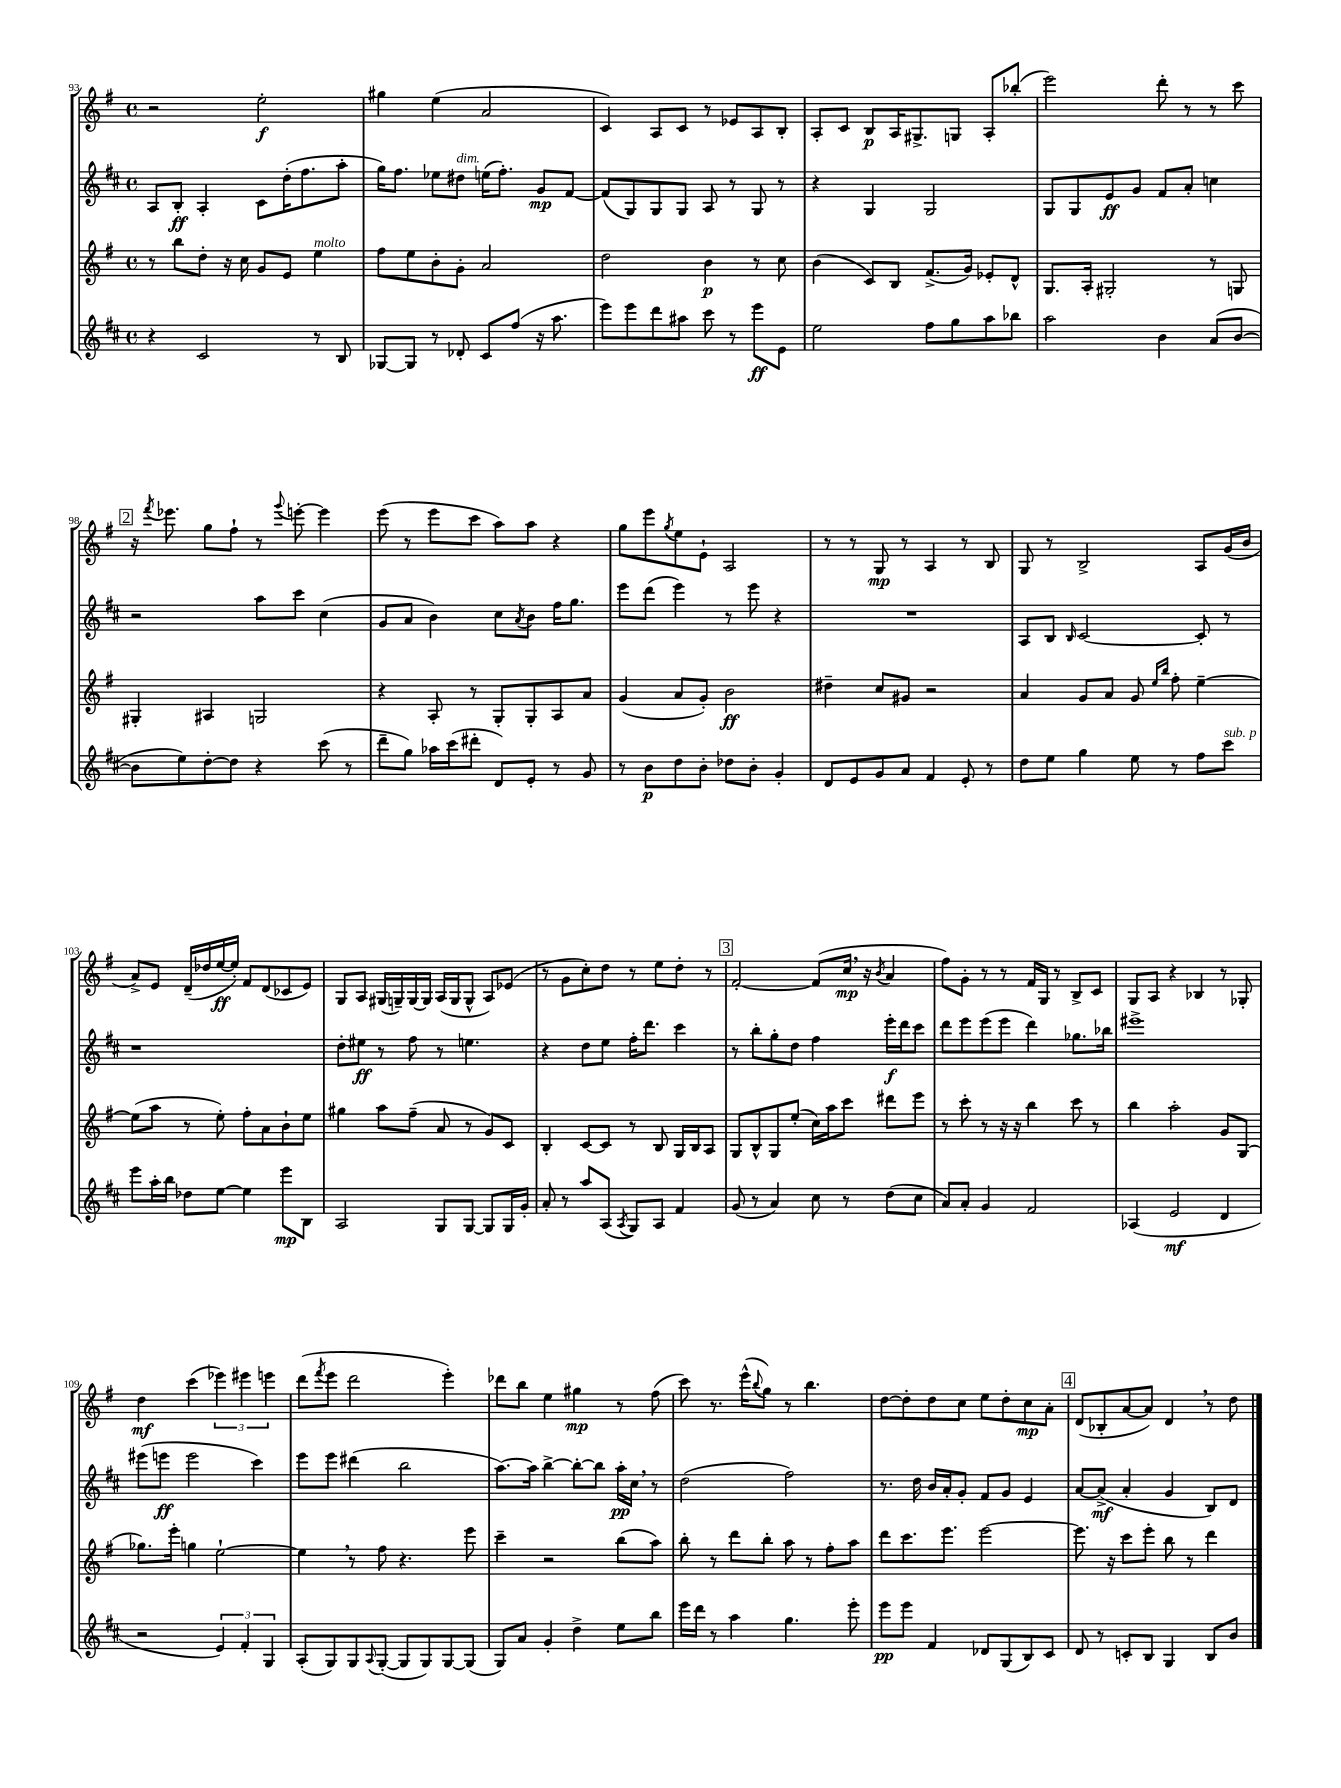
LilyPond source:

<<
\new StaffGroup <<
\new Staff = "s0" {
    \clef treble \key g \major \defaultTimeSignature \time 4/4
    r2 e''2-.\f |
    gis''4 e''4( a'2 |
    c'4) a8 c'8 r8 ees'8 a8 b8-. |
    a8-. c'8 b8\p a16 gis8.-> g8 a8-. bes''8-.( |
    e'''2) d'''8-. r8 r8 c'''8 |
    \mark \markup { \box "2" } r16 \acciaccatura { fis'''8 } ees'''8. g''8 fis''8-! r8 \appoggiatura { g'''8 } e'''8~-. e'''4 |
    e'''8( r8 e'''8 c'''8 a''8) a''8 r4 |
    g''8 e'''8 \acciaccatura { g''8 } e''8 e'8-! a2 |
    r8 r8 g8\mp r8 a4 r8 b8 |
    g8 r8 b2-> a8 g'16( b'16 |
    a'8->) e'8 d'16--( des''16 e''16~\ff e''16-.) fis'8 d'8( ces'8 e'8) |
    g8 a8 gis16( g16--) g16~ g16 a16( g16 g8-^ a8) ees'8( |
    r8 g'8 c''8-.) d''8 r8 e''8 d''8-. r8 |
    \mark \markup { \box "3" } fis'2~-. fis'8( c''16\mp \breathe r16 \acciaccatura { b'8 } a'4 |
    fis''8) g'8-. r8 r8 fis'16 g16 r8 b8-> c'8 |
    g8 a8 r4 bes4 r8 ges8-. |
    d''4\mf c'''4( \tuplet 3/2 { ees'''4) eis'''4 e'''4 } |
    d'''8( \acciaccatura { fis'''8 } e'''8 d'''2 e'''4-.) |
    des'''8 b''8 e''4 gis''4\mp r8 fis''8( |
    c'''8) r8. e'''16-^( \appoggiatura { b''8 } g''8) r8 b''4. |
    d''8~ d''8-. d''8 c''8 e''8 d''8-. c''8\mp a'8-. |
    \mark \markup { \box "4" } d'8( bes8-. a'8~ a'8) d'4 \breathe r8 d''8 \bar "|." |
}
\new Staff = "s1" {
    \clef treble \key d \major \defaultTimeSignature \time 4/4
    a8 b8-.\ff a4-. cis'8 d''16-.( fis''8. a''8-. |
    g''16) fis''8. ees''8 dis''8^\markup { \italic "dim." } e''16( fis''8.-.) g'8\mp fis'8~ |
    fis'8( g8) g8 g8 a8 r8 g8 r8 |
    r4 g4 g2 |
    g8 g8 e'8\ff g'8 fis'8 a'8-. c''4 |
    \mark \markup { \box "2" } r2 a''8 cis'''8 cis''4( |
    g'8 a'8 b'4) cis''8 \acciaccatura { a'8 } b'8 fis''16 g''8. |
    e'''8 d'''8( e'''4) r8 e'''8 r4 |
    R1 |
    a8 b8 \grace { b16 } cis'2~ cis'8-. r8 |
    r1 |
    d''8-. eis''8\ff r8 fis''8 r8 e''4. |
    r4 d''8 e''8 fis''16-. d'''8. cis'''4 |
    \mark \markup { \box "3" } r8 b''8-. g''8-. d''8 fis''4 e'''16-.\f d'''16 cis'''8 |
    d'''8 e'''8 e'''8( e'''8 d'''4) ges''8. bes''16 |
    eis'''1-> |
    eis'''8( e'''8\ff e'''2 cis'''4) |
    e'''8 e'''8 dis'''4( b''2 |
    a''8.~) a''16 b''4~-> b''8~-. b''8 a''16-.\pp cis''16 \breathe r8 |
    d''2( fis''2) |
    r8. d''16 b'16 a'16-. g'8-. fis'8 g'8 e'4 |
    \mark \markup { \box "4" } a'8~ a'8->\mf( a'4-. g'4 b8) d'8 \bar "|." |
}
\new Staff = "s2" {
    \clef treble \key g \major \defaultTimeSignature \time 4/4
    r8 b''8 d''8-. r16 c''16 g'8 e'8 e''4^\markup { \italic "molto" } |
    fis''8 e''8 b'8-. g'8-. a'2 |
    d''2 b'4\p r8 c''8 |
    b'4( c'8) b8 fis'8.->( g'16) ees'8-. d'8-^ |
    g8. a16-. gis2-. r8 g8 |
    \mark \markup { \box "2" } gis4-. ais4 g2 |
    r4 a8-. r8 g8-. g8-. a8 a'8 |
    g'4( a'8 g'8-.) b'2\ff |
    dis''4-- c''8 gis'8 r2 |
    a'4 g'8 a'8 g'8 \grace { e''16 b''16 } fis''8-. e''4~-- |
    e''8( a''8 r8 e''8-.) fis''8-. a'8 b'8-! e''8 |
    gis''4 a''8 fis''8--( a'8 r8 g'8) c'8 |
    b4-. c'8~ c'8 r8 b8 g16 b16 a8 |
    \mark \markup { \box "3" } g8 b8-^ g8 e''8-.( c''16) a''16 c'''8 dis'''8 e'''8 |
    r8 c'''8-. r8 r16 r16 b''4 c'''8 r8 |
    b''4 a''2-. g'8 g8( |
    ges''8.) e'''16-. g''4 e''2~-! |
    e''4 \breathe r8 fis''8 r4. e'''8 |
    c'''4-- r2 b''8( a''8) |
    b''8-. r8 d'''8 b''8-. a''8 r8 fis''8-. a''8 |
    d'''8 c'''8. e'''8. e'''2~ |
    \mark \markup { \box "4" } e'''8. r16 c'''8 e'''8-. b''8 r8 d'''4 \bar "|." |
}
\new Staff = "s3" {
    \clef treble \key d \major \defaultTimeSignature \time 4/4
    r4 cis'2 r8 b8 |
    ges8~ ges8 r8 des'8-. cis'8 fis''8( r16 a''8. |
    e'''8) e'''8 d'''8 ais''8 cis'''8 r8 e'''8\ff e'8 |
    e''2 fis''8 g''8 a''8 bes''8 |
    a''2 b'4 a'8( b'8~ |
    \mark \markup { \box "2" } b'8 e''8) d''8~-. d''8 r4 cis'''8( r8 |
    d'''8-- g''8) aes''16 cis'''16( dis'''8-. d'8) e'8-. r8 g'8 |
    r8 b'8\p d''8 b'8-. des''8 b'8-. g'4-. |
    d'8 e'8 g'8 a'8 fis'4 e'8-. r8 |
    d''8 e''8 g''4 e''8 r8 fis''8 cis'''8^\markup { \italic "sub. p" } |
    e'''8 a''16-. b''16 des''8 e''8~ e''4 e'''8\mp b8 |
    a2 g8 g8~ g8 g16 g'16-. |
    a'8-. r8 a''8 a8( \acciaccatura { a8 } g8) a8 fis'4 |
    \mark \markup { \box "3" } g'8( r8 a'4) cis''8 r8 d''8( cis''8 |
    a'8) a'8-. g'4 fis'2 |
    aes4( e'2\mf d'4 |
    r2 \tuplet 3/2 { e'4) fis'4-. g4 } |
    a8-.( g8) g8 \appoggiatura { a8 } g8~-.( g8 g8) g8~ g8( |
    g8) a'8 g'4-. d''4-> e''8 b''8 |
    e'''16 d'''16 r8 a''4 g''4. e'''8-. |
    e'''8\pp e'''8 fis'4 des'8 g8( b8) cis'8 |
    \mark \markup { \box "4" } d'8 r8 c'8-. b8 g4 b8 b'8 \bar "|." |
}
>>
>>
\layout { \context { \Score currentBarNumber = #93 } }
